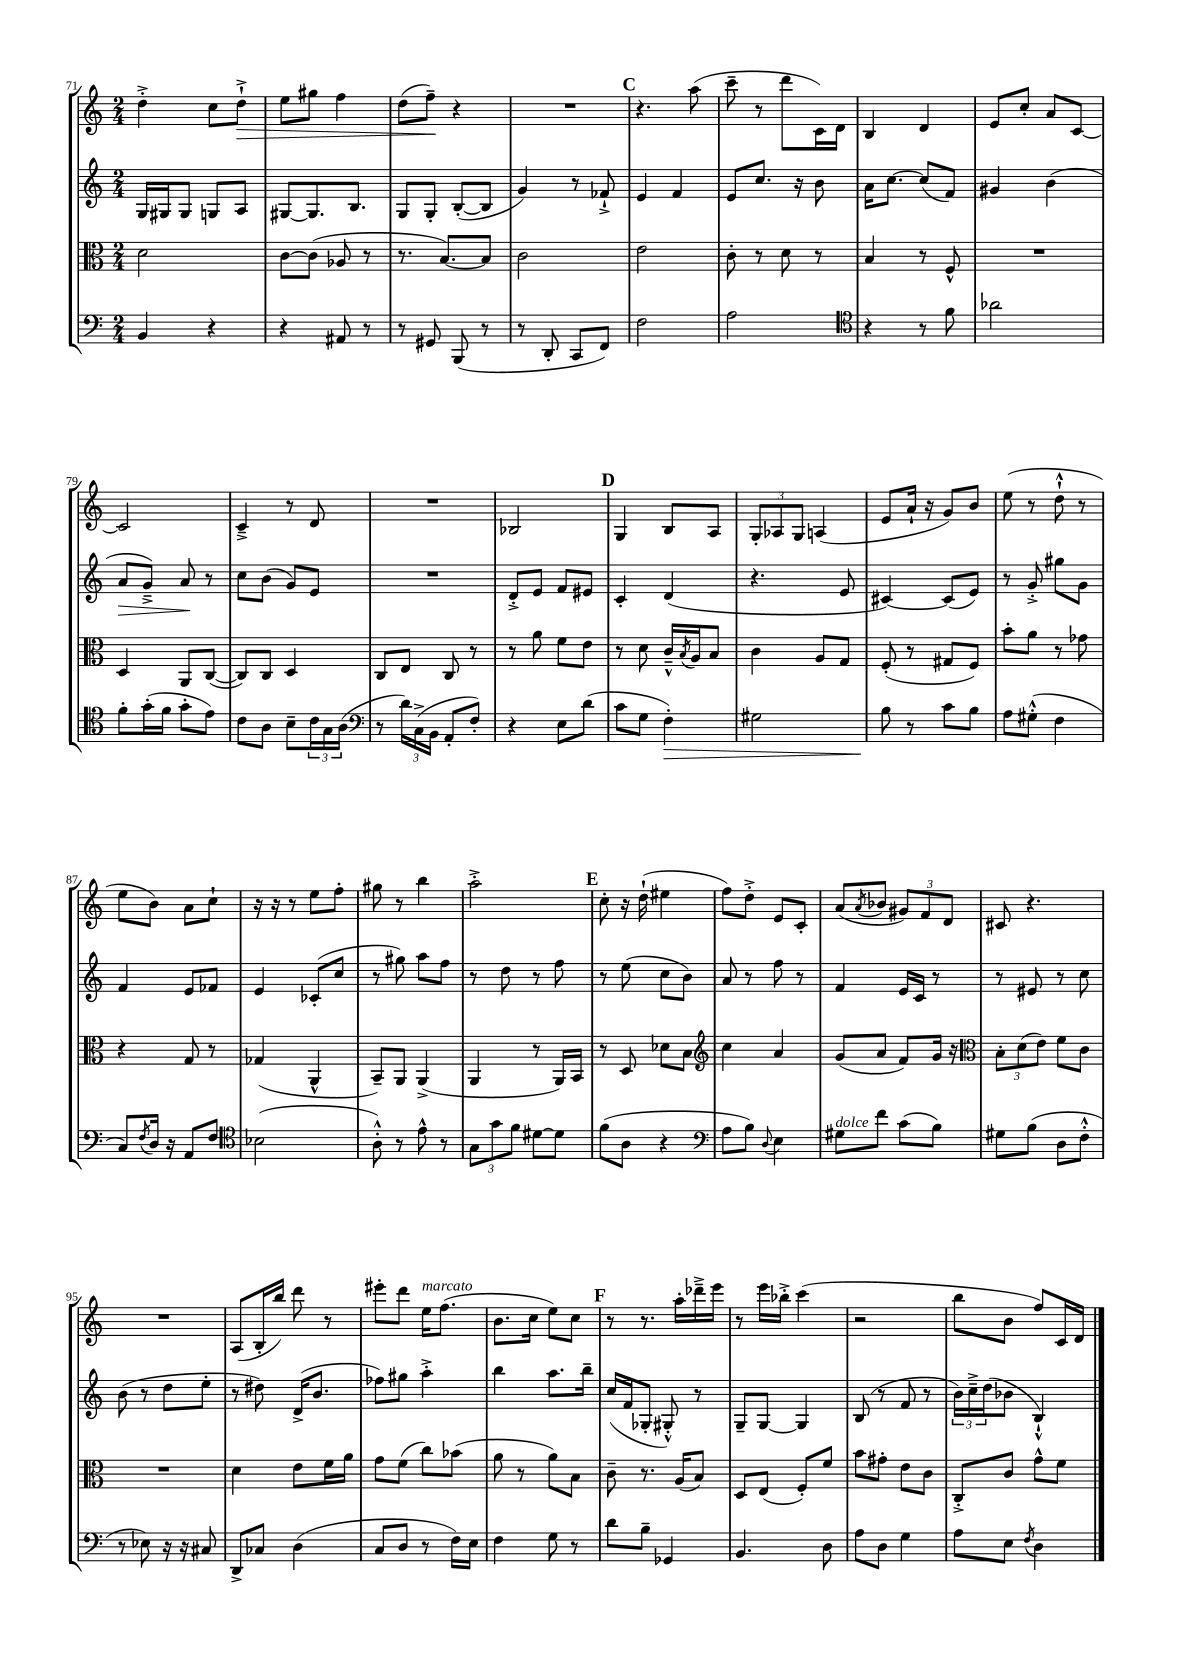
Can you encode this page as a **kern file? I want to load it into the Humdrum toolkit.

**kern	**dynam	**kern	**kern	**dynam	**kern	**dynam
*part4	*part4	*part3	*part2	*part2	*part1	*part1
*staff4	*staff4	*staff3	*staff2	*staff2	*staff1	*staff1
*clefF4	*	*clefC3	*clefG2	*	*clefG2	*
*k[]	*	*k[]	*k[]	*	*k[]	*
*M2/4	*	*M2/4	*M2/4	*	*M2/4	*
=71	=71	=71	=71	=71	=71	=71
4BB/	.	2d\	16G/LL	.	4dd'^\	.
.	.	.	16G#X/J	.	.	.
.	.	.	8G#/J	.	.	.
4r	.	.	8Gn/L	.	8cc\L	.
!	!	!	!	!	!	!LO:HP:b
.	.	.	8A/J	.	8dd`^\J	>
=72	=72	=72	=72	=72	=72	=72
4r	.	[8c\L	[8G#X/L	.	8ee\L	.
.	.	(8c\J]	8.G#/]	.	8gg#X\J	.
8AA#X/	.	8A-X/	.	.	4ff\	.
.	.	.	8.B/J	.	.	.
8r	.	8r	.	.	.	.
=73	=73	=73	=73	=73	=73	=73
8r	.	8.r	8G/L	.	(8dd\L	.
8GG#X/	.	.	8G'/J	.	8ff~\J)	.
.	.	[8.B/L)	.	.	.	.
(8BBB/	.	.	([8B'/L	.	4r	]
8r	.	8B/J]	8B/J]	.	.	.
=74	=74	=74	=74	=74	=74	=74
8r	.	2c\	4g/)	.	2r	.
8DD'/	.	.	.	.	.	.
8CC/L	.	.	8r	.	.	.
8FF/J)	.	.	8f-X`^/	.	.	.
!!LO:REH:place=s1:t=C
=75	=75	=75	=75	=75	=75	=75
2F\	.	2e\	4e/	.	4.r	.
.	.	.	4f/	.	.	.
.	.	.	.	.	(8aa\	.
=76	=76	=76	=76	=76	=76	=76
2A\	.	8c'\	8e/L	.	8ccc~\	.
.	.	8r	8.cc/J	.	8r	.
.	.	8d\	.	.	8ddd\L	.
.	.	.	16r	.	.	.
.	.	8r	8b\	.	16c\L)	.
.	.	.	.	.	16d\JJ	.
=77	=77	=77	=77	=77	=77	=77
*clefC4	*	*	*	*	*	*
4r	.	4B/	16a\KL	.	4B/	.
.	.	.	[8.cc\J	.	.	.
8r	.	8r	(8cc/L]	.	4d/	.
8f\	.	8F^^/	8f/J)	.	.	.
=78	=78	=78	=78	=78	=78	=78
2a-X\	.	2r	4g#X/	.	8e/L	.
.	.	.	.	.	8cc'/J	.
.	.	.	(4b\	.	8a/L	.
.	.	.	.	.	[8c/J	.
!!LO:LB:g=z
=79	=79	=79	=79	=79	=79	=79
!	!	!	!	!LO:HP:b	!	!
8f'\L	.	4D/	8a/L	>	2c/]	.
(16g'\L	.	.	8g~^/J)	.	.	.
16f\JJ	.	.	.	.	.	.
8g'\L	.	8AA/L	8a/	.	.	.
8e\J)	.	([8C/J	8r	]	.	.
=80	=80	=80	=80	=80	=80	=80
8c\L	.	8C/L])	8cc\L	.	4c~^/	.
8A\J	.	8C/J	(8b\J	.	.	.
8B~\L	.	4D/	8g/L)	.	8r	.
24c\L	.	.	8e/J	.	8d/	.
24G\	.	.	.	.	.	.
(24A\JJ	.	.	.	.	.	.
=81	=81	=81	=81	=81	=81	=81
*clefF4	*	*	*	*	*	*
8r	.	8C/L	2r	.	2r	.
24d\LL)	.	8E/J	.	.	.	.
(24C^\	.	.	.	.	.	.
24BB\JJ	.	.	.	.	.	.
8AA'/L	.	8C/	.	.	.	.
8F'/J)	.	8r	.	.	.	.
=82	=82	=82	=82	=82	=82	=82
4r	.	8r	8d'^/L	.	2B-X/	.
.	.	8a\	8e/J	.	.	.
8E\L	.	8f\L	8f/L	.	.	.
(8d\J	.	8e\J	8e#X/J	.	.	.
!!LO:REH:place=s1:t=D
=83	=83	=83	=83	=83	=83	=83
8c\L	.	8r	4c'/	.	4G/	.
8G\J	.	8d\	.	.	.	.
!	!LO:HP:b	!	!	!	!	!
4F'\)	>	16c~^^/LL	(4d/	.	8B/L	.
.	.	8qB/	.	.	.	.
.	.	16A/J	.	.	.	.
.	.	8B/J	.	.	8A/J	.
=84	=84	=84	=84	=84	=84	=84
2G#X\	.	4c\	4.r	.	12G'/L	.
.	.	.	.	.	12A-X/	.
.	.	.	.	.	12G/J	.
.	.	8A/L	.	.	(4An/	.
.	.	8G/J	8e/	.	.	.
=85	=85	=85	=85	=85	=85	=85
8B\	.	(8F'/	[4c#X/)	.	8e/L	.
8r	]	8r	.	.	16a`/Jk	.
.	.	.	.	.	16r	.
8c\L	.	8G#X/L	(8c#/L]	.	8g/L)	.
8B\J	.	8F/J)	8e/J)	.	8b/J	.
=86	=86	=86	=86	=86	=86	=86
8A\L	.	8b'\L	8r	.	(8ee\	.
(8G#X'^^\J	.	8a\J	8g'^/	.	8r	.
4F\	.	8r	8gg#X\L	.	8dd`^^\	.
.	.	8g-X\	8g\J	.	8r	.
!!LO:LB:g=z
=87	=87	=87	=87	=87	=87	=87
8C/L)	.	4r	4f/	.	8ee\L	.
8qF/	.	.	.	.	.	.
16D/Jk	.	.	.	.	8b\J)	.
16r	.	.	.	.	.	.
8AA/L	.	8G/	8e/L	.	8a\L	.
8F/J	.	8r	8f-X/J	.	8cc`\J	.
=88	=88	=88	=88	=88	=88	=88
*clefC4	*	*	*	*	*	*
(2B-X\	.	(4G-X/	4e/	.	16r	.
.	.	.	.	.	16r	.
.	.	.	.	.	8r	.
.	.	4AA^^/	(8c-X'/L	.	8ee\L	.
.	.	.	8cc/J	.	8ff'\J	.
=89	=89	=89	=89	=89	=89	=89
8A'^^\)	.	8BB~/L)	8r	.	8gg#X\	.
8r	.	8AA/J	8gg#X\)	.	8r	.
8e^^\	.	(4AA^/	8aa\L	.	4bb\	.
8r	.	.	8ff\J	.	.	.
=90	=90	=90	=90	=90	=90	=90
12G\L	.	4AA/	8r	.	2aa'^\	.
12g\	.	.	.	.	.	.
.	.	.	8dd\	.	.	.
12f\J	.	.	.	.	.	.
[8d#X\L	.	8r	8r	.	.	.
8d#\J]	.	16AA/LL)	8ff\	.	.	.
.	.	16BB/JJ	.	.	.	.
!!LO:REH:place=s1:t=E
=91	=91	=91	=91	=91	=91	=91
(8f\L	.	8r	8r	.	8cc'\	.
8A\J	.	8D/	(8ee\	.	16r	.
.	.	.	.	.	(16dd`\	.
4r	.	8d-X\L	8cc\L	.	4ee#X\	.
.	.	8B\J	8b\J)	.	.	.
=92	=92	=92	=92	=92	=92	=92
*clefF4	*	*clefG2	*	*	*	*
8A\L	.	4cc\	8a/	.	8ff\L)	.
8B\J)	.	.	8r	.	8dd'^\J	.
8qqD/	.	.	.	.	.	.
4E\	.	4a/	8ff\	.	8e/L	.
.	.	.	8r	.	8c'/J	.
=93	=93	=93	=93	=93	=93	=93
!LO:TX:a:i:t=dolce	!	!	!	!	!	!
8G#X\L	.	(8g/L	4f/	.	(8a/L	.
.	.	.	.	.	8qa/	.
8f\J	.	8a/J	.	.	8b-X/J	.
(8c\L	.	8f/L)	16e/LL	.	12g#X/L)	.
.	.	.	16c/JJ	.	.	.
.	.	.	.	.	12f/	.
8B\J)	.	16g/Jk	8r	.	.	.
.	.	.	.	.	12d/J	.
.	.	16r	.	.	.	.
=94	=94	=94	=94	=94	=94	=94
*	*	*clefC3	*	*	*	*
8G#X\L	.	12B'\L	8r	.	8c#X/	.
.	.	(12d\	.	.	.	.
(8B\J	.	.	8e#X/	.	4.r	.
.	.	12e\J)	.	.	.	.
8D\L	.	8f\L	8r	.	.	.
8F'^^\J	.	8c\J	8cc\	.	.	.
!!LO:LB:g=z
=95	=95	=95	=95	=95	=95	=95
8r	.	2r	(8b\	.	2r	.
8E-X\)	.	.	8r	.	.	.
16r	.	.	8dd\L	.	.	.
16r	.	.	.	.	.	.
8C#X/	.	.	8ee'\J	.	.	.
=96	=96	=96	=96	=96	=96	=96
8DD^/L	.	4d\	8r	.	(8A/L	.
8C-X/J	.	.	8dd#X\)	.	16B'/L	.
.	.	.	.	.	16bb/JJ)	.
(4D\	.	8e\L	(16d^/KL	.	8ddd\	.
.	.	.	8.b/J	.	.	.
.	.	16f\L	.	.	8r	.
.	.	16a\JJ	.	.	.	.
=97	=97	=97	=97	=97	=97	=97
8C/L	.	8g\L	8ff-X\L)	.	8eee#X'\L	.
8D/J	.	(8f\J	8gg#X\J	.	8ddd\J	.
!	!	!	!	!	!LO:TX:a:i:t=marcato	!
8r	.	8cc\L)	4aa'^\	.	16ee\KL	.
.	.	.	.	.	(8.ff\J	.
16F\LL)	.	(8b-X\J	.	.	.	.
16E\JJ	.	.	.	.	.	.
=98	=98	=98	=98	=98	=98	=98
4F\	.	8a\	4bb\	.	8.b\L	.
.	.	8r	.	.	.	.
.	.	.	.	.	16cc\Jk	.
8G\	.	8a\L)	8.aa\L	.	8ee\L)	.
8r	.	8B\J	.	.	8cc\J	.
.	.	.	16bb~\Jk	.	.	.
!!LO:REH:place=s1:t=F
=99	=99	=99	=99	=99	=99	=99
8d\L	.	8c~\	(16cc/LL	.	8r	.
.	.	.	16f/J	.	.	.
8B~\J	.	8.r	8G-X'/J	.	8.r	.
4GG-X/	.	.	8G#X'^^/)	.	.	.
.	.	(16A/KL	.	.	16aa'\LL	.
.	.	8B/J)	8r	.	16ddd-X~^\	.
.	.	.	.	.	16eee\JJ	.
=100	=100	=100	=100	=100	=100	=100
4.BB/	.	8D/L	8G~/L	.	8r	.
.	.	(8E/J	[8G/J	.	16eee\LL	.
.	.	.	.	.	16bb-X'^\JJ	.
.	.	8F'/L)	4G/]	.	(4ccc\	.
8D\	.	8f/J	.	.	.	.
=101	=101	=101	=101	=101	=101	=101
8A\L	.	8b\L	(8B/	.	2r	.
8D\J	.	8g#X'\J	8r	.	.	.
4G\	.	8e\L	8f/	.	.	.
.	.	8c\J	8r	.	.	.
=102	=102	=102	=102	=102	=102	=102
8A\L	.	8C'^/L	24b\LL)	.	8bb\L	.
.	.	.	24cc~^\	.	.	.
.	.	.	(24dd\J	.	.	.
8E\J	.	8c/J	8b-X\J	.	8b\J	.
8qF/	.	.	.	.	.	.
4D\	.	8g^^\L	4B`^^/)	.	8ff/L)	.
.	.	8f\J	.	.	16c/L	.
.	.	.	.	.	16d/JJ	.
==	==	==	==	==	==	==
*-	*-	*-	*-	*-	*-	*-
